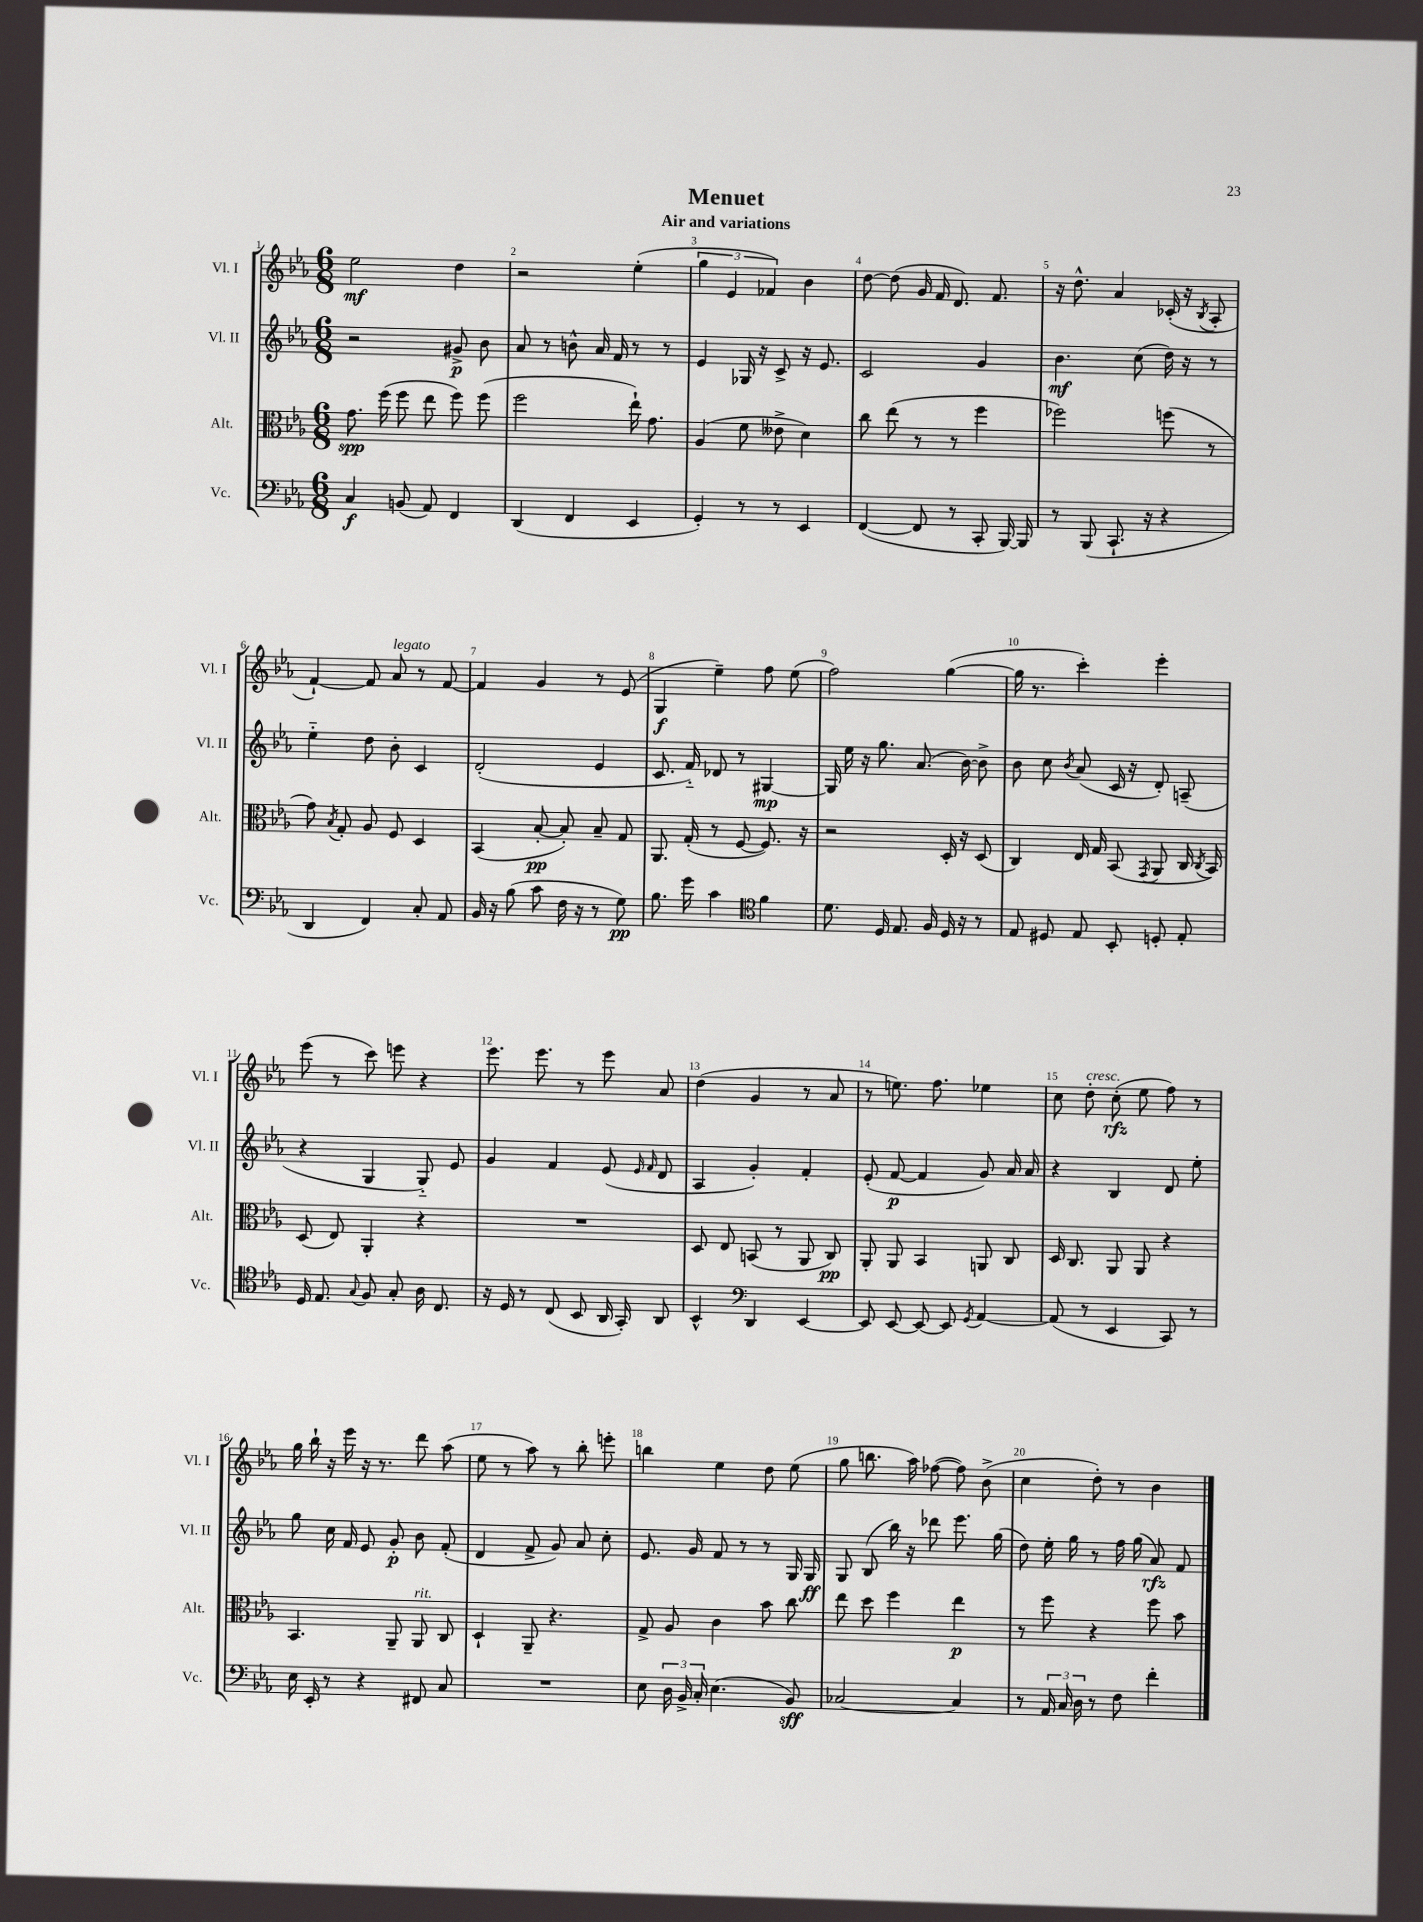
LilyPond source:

\header { title = "Menuet" subtitle = "Air and variations" }
<<
\new StaffGroup <<
\new Staff = "s0" \with { instrumentName = "Vl. I" shortInstrumentName = "Vl. I" } {
    \clef treble \key ees \major \numericTimeSignature \time 6/8
    \autoBeamOff ees''2\mf d''4 |
    r2 ees''4-.( |
    \tuplet 3/2 { g''4 ees'4 fes'4) } bes'4 |
    d''8~ d''8( g'16 f'16 d'8.) f'8. |
    r16 d''8.-^ aes'4 ces'16-.( r16 \acciaccatura { bes8 } aes8-. |
    f'4~-!) f'8 aes'8^\markup { \italic "legato" } r8 f'8~ |
    f'4 g'4 r8 ees'8( |
    g4\f ees''4--) f''8 ees''8( |
    f''2) g''4~( |
    g''16 r8. c'''4-.) ees'''4-. |
    ees'''8( r8 c'''8) e'''8 r4 |
    ees'''8. ees'''8. r8 ees'''8 aes'8 |
    d''4( g'4 r8 aes'8 |
    r8 e''8.) f''8. ees''4 |
    c''8 d''8-.^\markup { \italic "cresc." } c''8-.\rfz( ees''8 f''8) r8 |
    g''16 bes''16-! r16 ees'''16 r16 r8. d'''8 aes''8( |
    ees''8 r8 aes''8) r8 bes''8-. e'''8-. |
    b''4 ees''4 d''8 ees''8( |
    g''8 b''8. aes''16) fes''8~( fes''8) bes'8->( |
    c''4 d''8-.) r8 bes'4 \bar "|." |
}
\new Staff = "s1" \with { instrumentName = "Vl. II" shortInstrumentName = "Vl. II" } {
    \clef treble \key ees \major \numericTimeSignature \time 6/8
    \autoBeamOff r2 gis'8->\p bes'8 |
    aes'8 r8 b'8-^ aes'16 f'16 r8 r8 |
    ees'4 ges16 r16 c'8-> r16 ees'8. |
    c'2 g'4 |
    bes'4.\mf c''8( d''16) r16 r8 |
    ees''4-_ d''8 bes'8-. c'4 |
    d'2-.( ees'4 |
    c'8. f'16-_) des'8 r8 gis4~\mp |
    gis16 ees''16 r16 g''8. aes'8.( bes'16~) bes'8-> |
    bes'8 c''8 \acciaccatura { bes'8 } aes'8( c'16 r16 d'8-.) a8--( |
    r4 g4 g8-_) ees'8 |
    g'4 f'4 ees'8( \grace { ees'16 f'16 } d'8 |
    aes4 g'4-.) f'4-. |
    ees'8-.( f'8~\p f'4 g'8) aes'16 aes'16 |
    r4 bes4 d'8 ees''8-. |
    g''8 c''16 f'16 ees'8 g'8-.\p bes'8 f'8-.( |
    d'4 f'8-> g'8) aes'8 c''8-. |
    ees'8. g'16 f'8 r8 r8 g16 g16\ff |
    g8 bes8( bes''16) r16 des'''8 ees'''8. g''16( |
    d''8) ees''16-. g''16 r8 f''16 g''16( aes'8\rfz) f'8 \bar "|." |
}
\new Staff = "s2" \with { instrumentName = "Alt." shortInstrumentName = "Alt." } {
    \clef alto \key ees \major \numericTimeSignature \time 6/8
    \autoBeamOff g'8.\spp f''16( f''8 ees''8 f''8) f''8( |
    f''2 ees''16-!) g'8. |
    aes4( f'8 eeses'8-> d'4) |
    c''8 ees''8( r8 r8 f''4 |
    fes''2) f''8( r8 |
    g'8) \acciaccatura { bes8 } g8-. aes8 f8 d4 |
    bes,4( bes8~-.\pp bes8-.) bes8-- g8 |
    aes,8. g16-.( r8 f8~ f8.) r16 |
    r2 d16-. r16 d8( |
    c4) ees16 g16 bes,8( \acciaccatura { g,8 } aes,8 c16 \acciaccatura { c8 } bes,16) |
    d8( ees8) aes,4-. r4 |
    R2. |
    d8 ees8 b,8( r8 aes,8 c8\pp) |
    aes,8-. aes,8 bes,4 a,8 c8 |
    d16 c8. aes,8 aes,8 r4 |
    bes,4. aes,8-- aes,8^\markup { \italic "rit." } c8 |
    d4-! aes,8-- r4. |
    g8-> aes8 c'4 bes'8 c''8 |
    ees''8 d''8 f''4 ees''4\p |
    r8 f''8 r4 f''8 bes'8 \bar "|." |
}
\new Staff = "s3" \with { instrumentName = "Vc." shortInstrumentName = "Vc." } {
    \clef bass \key ees \major \numericTimeSignature \time 6/8
    \autoBeamOff c4\f b,8( aes,8) f,4 |
    d,4( f,4 ees,4 |
    g,4-.) r8 r8 ees,4 |
    f,4~( f,8 r8 c,8-. bes,,16~) bes,,16 |
    r8 bes,,8( c,8.-! r16 r4 |
    d,4 f,4) c8-. aes,8 |
    bes,16 r16 bes8( c'8 f16 r16 r8 g8\pp) |
    bes8. g'16 c'4 \clef tenor f'4 |
    d'8. d16 ees8. f16 d16 r16 r8 |
    ees8 dis8 ees8 bes,8-. d8-. ees8-. |
    d16 ees8. \appoggiatura { g8 } f8 g8-. aes16 c8. |
    r16 d16 r8 c8( bes,8 aes,16 g,16-.) aes,8 |
    bes,4-^ \clef bass d,4 ees,4~ |
    ees,8 ees,8~ ees,8~ ees,8 \acciaccatura { g,8 } aes,4~ |
    aes,8( r8 ees,4 c,8) r8 |
    ees16 ees,16-. r8 r4 fis,8 c8 |
    R2. |
    ees8 \tuplet 3/2 { d16 bes,16-> c16-. } ees4.( bes,8\sff) |
    ces2~ ces4 |
    r8 \tuplet 3/2 { aes,16 c16 d16 } r8 f8 f'4-. \bar "|." |
}
>>
>>
\layout { \context { \Score \override BarNumber.break-visibility = ##(#f #t #t) barNumberVisibility = #all-bar-numbers-visible } }
